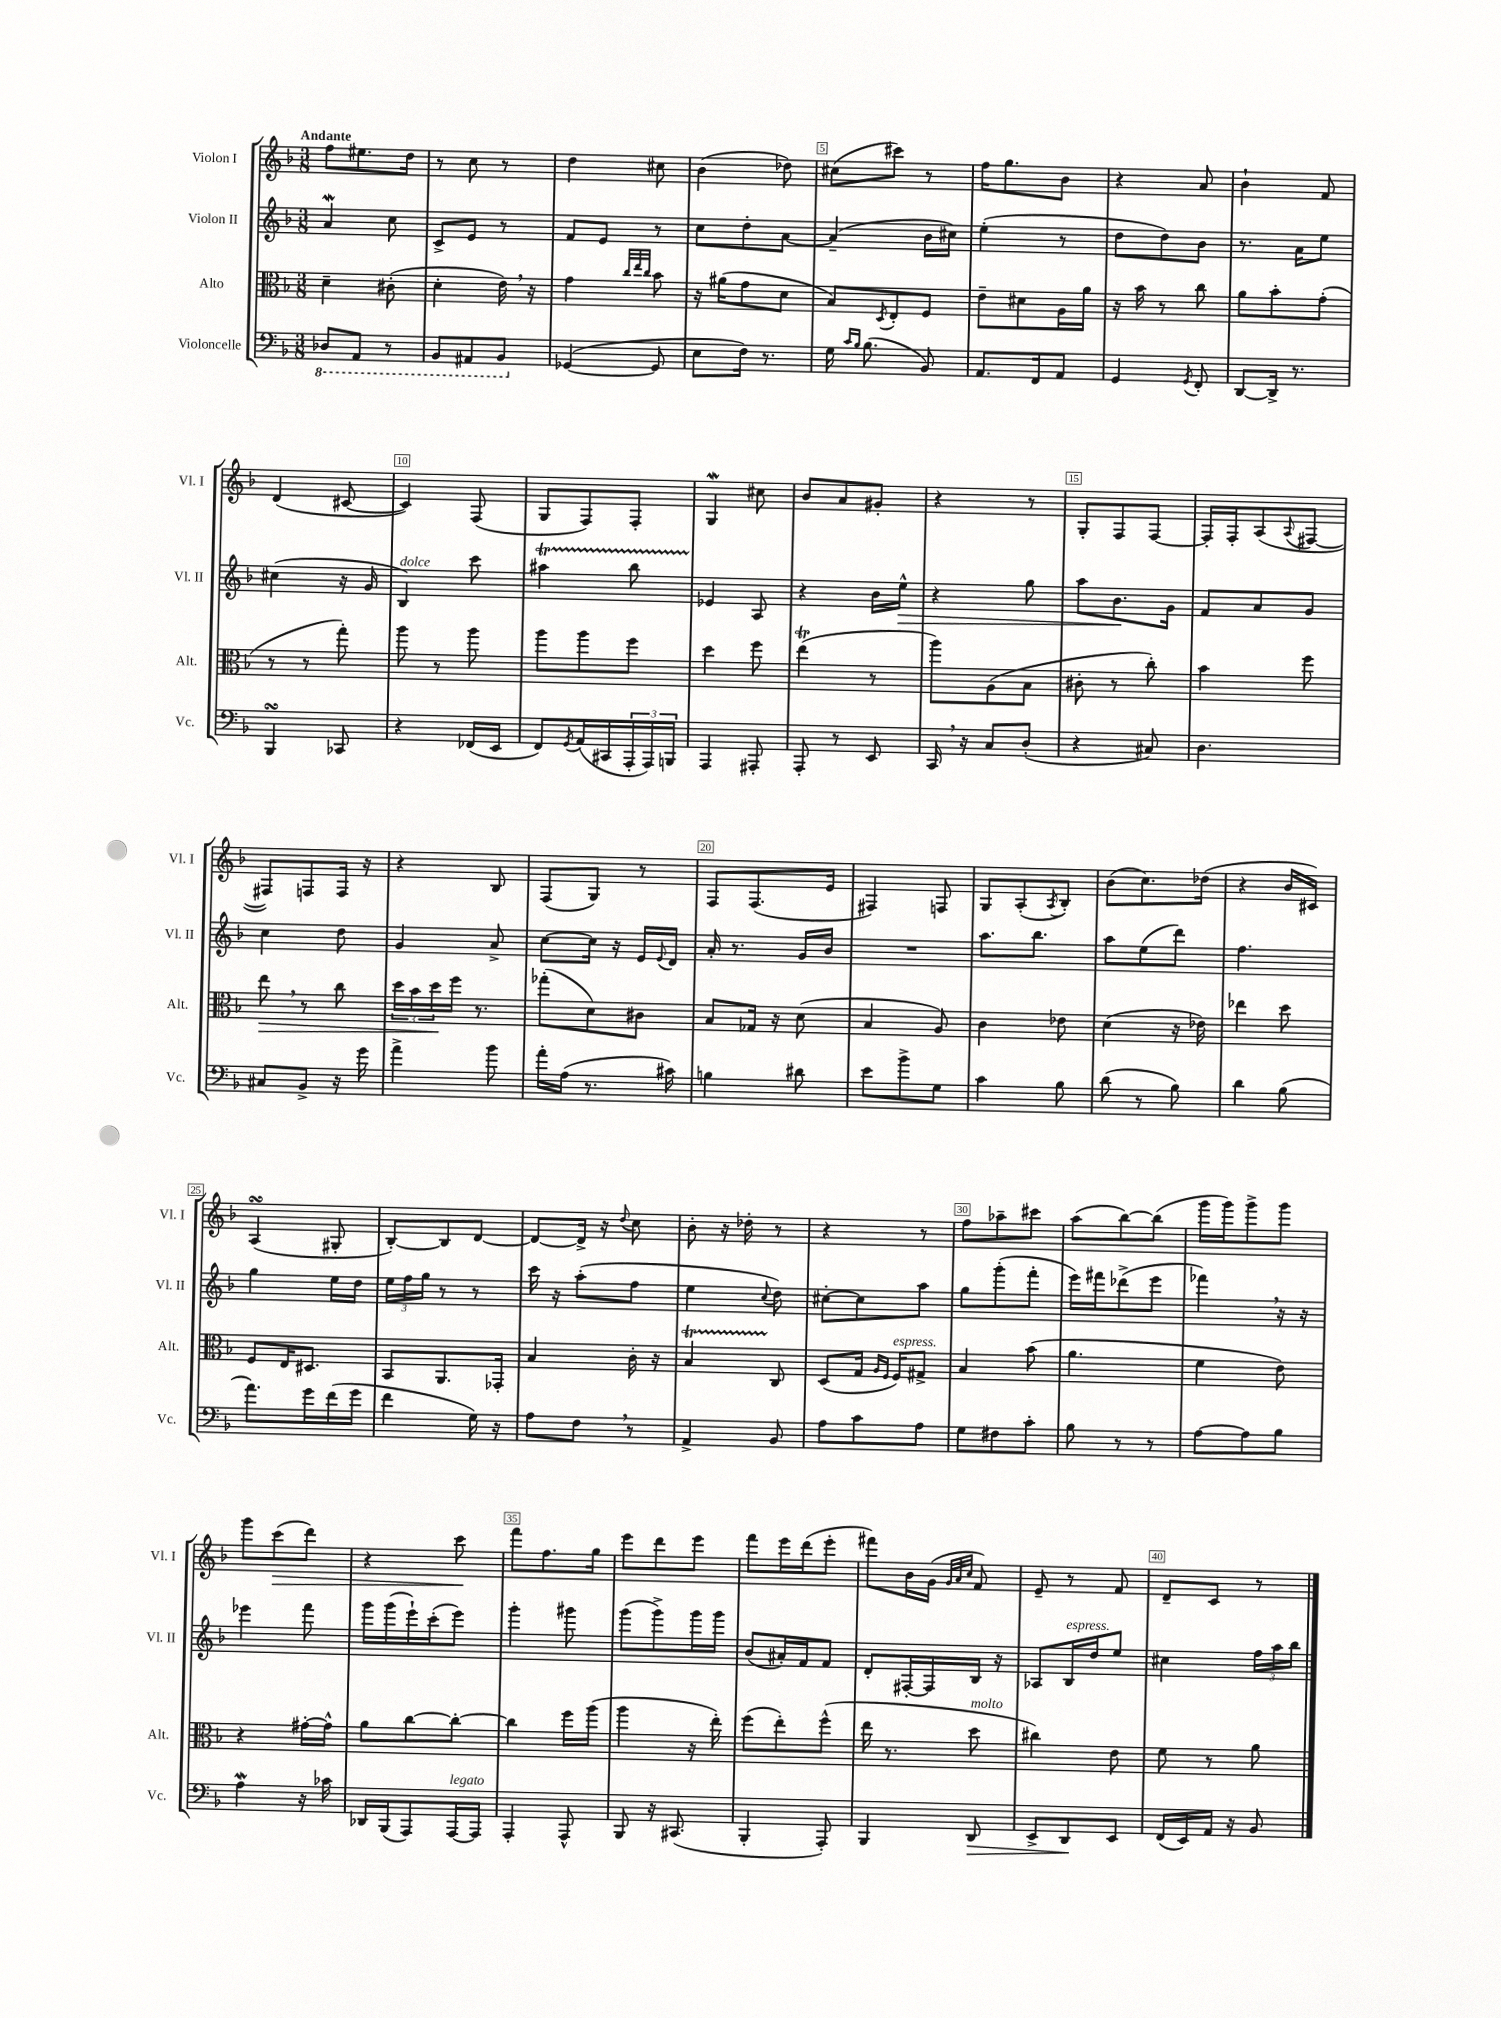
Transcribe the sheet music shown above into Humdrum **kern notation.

**kern	**dynam	**kern	**dynam	**kern	**dynam	**kern	**dynam
*part4	*part4	*part3	*part3	*part2	*part2	*part1	*part1
*staff4	*staff4	*staff3	*staff3	*staff2	*staff2	*staff1	*staff1
*I"Violoncelle	*	*I"Alto	*	*I"Violon II	*	*I"Violon I	*
*I'Vc.	*	*I'Alt.	*	*I'Vl. II	*	*I'Vl. I	*
*clefF4	*	*clefC3	*	*clefG2	*	*clefG2	*
*k[b-]	*	*k[b-]	*	*k[b-]	*	*k[b-]	*
*M3/8	*	*M3/8	*	*M3/8	*	*M3/8	*
*8ba	*	*	*	*	*	*	*
=1	=1	=1	=1	=1	=1	=1	=1
!	!	!	!	!	!	!LO:TX:a:B:t=Andante	!
8DD-X/L	.	4d~\	.	4aW/	.	8ff\L	.
8AAA/J	.	.	.	.	.	8.ee#X\	.
8r	.	(8c#X'\	.	8cc\	.	.	.
.	.	.	.	.	.	16dd\Jk	.
=2	=2	=2	=2	=2	=2	=2	=2
8BBB-/L	.	4d'\	.	8c^/L	.	8r	.
8AAA#X/	.	.	.	8e/J	.	8cc\	.
8BBB-/J	.	16e,\)	.	8r	.	8r	.
.	.	16r	.	.	.	.	.
=3	=3	=3	=3	=3	=3	=3	=3
*X8ba	*	*	*	*	*	*	*
([4GG-X/	.	4g\	.	8f/L	.	4dd\	.
.	.	.	.	8e/J	.	.	.
.	.	32qqcc/LLL	.	.	.	.	.
.	.	32qqee/	.	.	.	.	.
.	.	32qqcc/JJJ	.	.	.	.	.
8GG-/]	.	8b-\	.	8r	.	8cc#X\	.
=4	=4	=4	=4	=4	=4	=4	=4
8E\L	.	16r	.	8cc\L	.	(4b-\	.
.	.	(16a#X\KL	.	.	.	.	.
16F\Jk)	.	8g\	.	8dd'\	.	.	.
8.r	.	.	.	.	.	.	.
.	.	8d\J	.	[8a\J	.	8dd-X\)	.
=5	=5	=5	=5	=5	=5	=5	=5
16G\	.	8B-/L)	.	(4a~/]	.	(8cc#X\L	.
16qqc/LL	.	.	.	.	.	.	.
16qqB-/JJ	.	.	.	.	.	.	.
(8.B-\	.	.	.	.	.	.	.
.	.	8qD/	.	.	.	.	.
.	.	8E'/	.	.	.	8ccc#X\J)	.
8BB-/)	.	8F/J	.	16b-\LL	.	8r	.
.	.	.	.	16cc#X\JJ)	.	.	.
=6	=6	=6	=6	=6	=6	=6	=6
8.AA/L	.	8e~\L	.	(4ee'\	.	16ff\KL	.
.	.	.	.	.	.	8.gg\	.
.	.	8d#X\	.	.	.	.	.
16FF/k	.	.	.	.	.	.	.
8AA/J	.	16A\L	.	8r	.	8b-\J	.
.	.	16a\JJ	.	.	.	.	.
=7	=7	=7	=7	=7	=7	=7	=7
4GG/	.	16r	.	8dd\L	.	4r	.
.	.	16b-\	.	.	.	.	.
.	.	8r	.	8dd\)	.	.	.
8qGG/	.	.	.	.	.	.	.
8FF'/	.	8cc\	.	8b-\J	.	8a/	.
=8	=8	=8	=8	=8	=8	=8	=8
[8DD/L	.	8a\L	.	8.r	.	4b-`\	.
16DD^/Jk]	.	8b-'\	.	.	.	.	.
8.r	.	.	.	16a\KL	.	.	.
.	.	(8g'\J	.	8ee\J	.	8f/	.
!!LO:LB:g=z
=9	=9	=9	=9	=9	=9	=9	=9
4BBB-sSSs/	.	8r	.	(4cc#X\	.	(4d/	.
.	.	8r	.	.	.	.	.
8CC-X/	.	8gg'\)	.	16r	.	[8c#X/	.
.	.	.	.	16g/	.	.	.
=10	=10	=10	=10	=10	=10	=10	=10
!	!	!	!	!LO:TX:a:i:t=dolce	!	!	!
4r	.	8aa\	.	4B-/)	.	4c#/])	.
.	.	8r	.	.	.	.	.
(16FF-X/LL	.	8aa\	.	8ccc\	.	(8F/	.
16EE/JJ	.	.	.	.	.	.	.
=11	=11	=11	=11	=11	=11	=11	=11
8FF/L)	.	8aa\L	.	4aa#Xt\	.	8G/L	.
8qGG/	.	.	.	.	.	.	.
(16AA/L	.	8aa\	.	.	.	8F/)	.
16CC#X/	.	.	.	.	.	.	.
24AAA'/	.	8ff\J	.	8bb-TTT\	.	8F'/J	.
24AAA/)	.	.	.	.	.	.	.
24BBBn/JJ	.	.	.	.	.	.	.
=12	=12	=12	=12	=12	=12	=12	=12
4AAA/	.	4dd\	.	4e-X/	.	4GW/	.
8AAA#X'/	.	8ff\	.	8A/	.	8cc#X\	.
=13	=13	=13	=13	=13	=13	=13	=13
8AAA'/	.	(4eet\	.	4r	.	8b-/L	.
8r	.	.	.	.	.	8a/	.
8EE/	.	8r	.	16b-\LL	.	8g#X'/J	.
!	!	!	!	!	!LO:HP:b	!	!
.	.	.	.	16ee^^\JJ	>	.	.
=14	=14	=14	=14	=14	=14	=14	=14
16CC,/	.	8aa\L)	.	4r	.	4r	.
16r	.	.	.	.	.	.	.
8C/L	.	(8A\	.	.	.	.	.
(8D'/J	.	8B-\J	.	8gg\	.	8r	.
=15	=15	=15	=15	=15	=15	=15	=15
4r	.	8c#X'\	.	8aa\L	.	8G'/L	.
.	.	8r	.	8.b-\	.	8F/	.
8C#X/)	.	8cc'\)	.	.	.	[8F/J	.
.	.	.	.	16g\Jk	]	.	.
=16	=16	=16	=16	=16	=16	=16	=16
4.D\	.	4b-\	.	8f/L	.	16F'/LL]	.
.	.	.	.	.	.	16F'/J	.
.	.	.	.	8a/	.	(8A/	.
.	.	.	.	.	.	8qqA/	.
.	.	8ff\	.	8g/J	.	[8F#X/J	.
!!LO:LB:g=z
=17	=17	=17	=17	=17	=17	=17	=17
!	!	!	!LO:HP:b	!	!	!	!
8C#X/L	.	8ee,\	>	4cc\	.	8F#X/L])	.
8BB-^/J	.	8r	.	.	.	8Fn/	.
16r	.	8cc\	.	8dd\	.	16F/Jk	.
16g\	.	.	.	.	.	16r	.
=18	=18	=18	=18	=18	=18	=18	=18
4a^\	.	24dd\LL	.	4g/	.	4r	.
.	.	24b-\	.	.	.	.	.
.	.	24dd\	.	.	.	.	.
.	.	16ff\JJ	]	.	.	.	.
.	.	8.r	.	.	.	.	.
8b-\	.	.	.	8a^/	.	8B-/	.
=19	=19	=19	=19	=19	=19	=19	=19
16a'\LL	.	(8gg-X'\L	.	[8cc\L	.	(8F/L	.
(16A\JJ	.	.	.	.	.	.	.
8.r	.	8d\)	.	16cc\Jk]	.	8G/J)	.
.	.	.	.	16r	.	.	.
.	.	8c#X\J	.	16e/LL	.	8r	.
.	.	.	.	8qqe/	.	.	.
16c#X\)	.	.	.	16d/JJ	.	.	.
=20	=20	=20	=20	=20	=20	=20	=20
4Bn\	.	8B-/L	.	16a'/	.	8F/L	.
.	.	.	.	8.r	.	.	.
.	.	16G-X/Jk	.	.	.	(8.F/	.
.	.	16r	.	.	.	.	.
8d#X\	.	(8d\	.	16g/LL	.	.	.
.	.	.	.	16b-/JJ	.	16e/Jk	.
=21	=21	=21	=21	=21	=21	=21	=21
8e\L	.	4B-/	.	4.r	.	4F#X/)	.
8b-^\	.	.	.	.	.	.	.
8G\J	.	8A/)	.	.	.	8Fn/	.
=22	=22	=22	=22	=22	=22	=22	=22
4c\	.	4c\	.	8.aa\L	.	8G/L	.
.	.	.	.	.	.	(8A'/	.
.	.	.	.	8.bb-\J	.	.	.
.	.	.	.	.	.	8qA/	.
8B-\	.	8e-X\	.	.	.	8B-'/J)	.
=23	=23	=23	=23	=23	=23	=23	=23
(8d\	.	(4d\	.	8aa\L	.	(8b-\L	.
8r	.	.	.	(8ee\	.	8.cc\)	.
8B-\)	.	16r	.	8ddd\J)	.	.	.
.	.	16e-X\)	.	.	.	(16dd-X\Jk	.
=24	=24	=24	=24	=24	=24	=24	=24
4d\	.	4ee-X\	.	4.ff\	.	4r	.
(8B-\	.	8dd\	.	.	.	16b-/LL	.
.	.	.	.	.	.	16c#X/JJ)	.
!!LO:LB:g=z
=25	=25	=25	=25	=25	=25	=25	=25
8.a\L)	.	8F/L	.	4gg\	.	(4AsSsS/	.
.	.	16E/K	.	.	.	.	.
16g\L	.	8.D#X/J	.	.	.	.	.
(16f\	.	.	.	16ee\LL	.	8G#X'/	.
16g\JJ	.	.	.	16dd\JJ	.	.	.
=26	=26	=26	=26	=26	=26	=26	=26
4f\	.	8BB-/L	.	24ee\LL	.	[8B-'/L)	.
.	.	.	.	24ff\	.	.	.
.	.	.	.	24gg\JJ	.	.	.
.	.	8.AA/	.	8r	.	8B-/]	.
16G\)	.	.	.	8r	.	[8d/J	.
16r	.	16GG-X'/Jk	.	.	.	.	.
=27	=27	=27	=27	=27	=27	=27	=27
8A\L	.	4B-/	.	16ccc\	.	8d/L_	.
.	.	.	.	16r	.	.	.
8F,\J	.	.	.	(8aa'\L	.	16d^/Jk]	.
.	.	.	.	.	.	16r	.
.	.	.	.	.	.	8qqdd/	.
8r	.	16c'\	.	8ff\J	.	8cc\	.
.	.	16r	.	.	.	.	.
=28	=28	=28	=28	=28	=28	=28	=28
4AA^/	.	4B-T/	.	4ee\	.	8b-'\	.
.	.	.	.	.	.	16r	.
.	.	.	.	.	.	16dd-X'\	.
.	.	.	.	8qqcc/	.	.	.
8BB-/	.	8C/	.	8dd\)	.	8r	.
=29	=29	=29	=29	=29	=29	=29	=29
8A\L	.	(8D/L	.	[8cc#X'\L	.	4r	.
8c\	.	16G/Jk	.	8cc#\]	.	.	.
.	.	16qqA/LL	.	.	.	.	.
.	.	16qqF/JJ	.	.	.	.	.
!	!	!LO:TX:a:i:t=espress.	!	!	!	!	!
.	.	16F/KL)	.	.	.	.	.
8A\J	.	8G#X^/J	.	8aa\J	.	8r	.
=30	=30	=30	=30	=30	=30	=30	=30
8G\L	.	4B-/	.	8gg\L	.	8ff\L	.
8F#X\	.	.	.	(8ggg'\	.	8aa-X~\	.
8c'\J	.	(8b-\	.	8fff'\J	.	8ccc#X\J	.
=31	=31	=31	=31	=31	=31	=31	=31
8B-\	.	4.a\	.	16eee\LL)	.	(8aa\L	.
.	.	.	.	16fff#X\J	.	.	.
8r	.	.	.	(8ddd-X^\	.	[8bb-\)	.
8r	.	.	.	8eee\J	.	(8bb-\J]	.
=32	=32	=32	=32	=32	=32	=32	=32
[8A\L	.	4f\	.	4fff-X,\)	.	16ggg\LL	.
.	.	.	.	.	.	16ggg\J)	.
8A\]	.	.	.	.	.	8ggg^\	.
8B-\J	.	8e\)	.	16r	.	8ggg\J	.
.	.	.	.	16r	.	.	.
!!LO:LB:g=z
=33	=33	=33	=33	=33	=33	=33	=33
4AW\	.	4r	.	4eee-X\	.	8ggg\L	.
!	!	!	!	!	!	!	!LO:HP:b
.	.	.	.	.	.	(8ccc\	>
16r	.	[16g#X'\LL	.	8fff\	.	8ddd\J)	.
16c-X\	.	16g#^^\JJ]	.	.	.	.	.
=34	=34	=34	=34	=34	=34	=34	=34
16DD-X/LL	.	8a\L	.	16ggg\LL	.	4r	.
(16BBB-/J	.	.	.	(16ggg\	.	.	.
8AAA/)	.	[8cc\	.	16eee`\)	.	.	.
.	.	.	.	(16ccc'\J	.	.	.
!LO:TX:a:i:t=legato	!	!	!	!	!	!	!
[16AAA/L	.	8cc'\J_	.	8eee\J)	.	8ccc\	.
16AAA/JJ]	.	.	.	.	.	.	.
.	.	.	.	.	.	.	]
=35	=35	=35	=35	=35	=35	=35	=35
4AAA'/	.	4cc\]	.	4ggg'\	.	8fff\L	.
.	.	.	.	.	.	8.ff\	.
8AAA^^/	.	16ff\LL	.	8ggg#X\	.	.	.
.	.	(16aa\JJ	.	.	.	16gg\Jk	.
=36	=36	=36	=36	=36	=36	=36	=36
8BBB-/	.	4aa\	.	(8ggg\L	.	8eee\L	.
16r	.	.	.	8ggg^\)	.	8ddd\	.
(8.CC#X/	.	.	.	.	.	.	.
.	.	16r	.	16ggg\L	.	8eee\J	.
.	.	16ee'\)	.	16ggg\JJ	.	.	.
=37	=37	=37	=37	=37	=37	=37	=37
4BBB-'/	.	(8ff\L	.	(8b-/L	.	8fff\L	.
.	.	8ee'\)	.	16a#X'/L)	.	16eee\L	.
.	.	.	.	16f/J	.	(16ddd\J	.
8AAA'/)	.	(8ff^^\J	.	8f/J	.	8eee'\J	.
=38	=38	=38	=38	=38	=38	=38	=38
4BBB-/	.	16ee\	.	8d'/L	.	8fff#X\L)	.
.	.	8.r	.	.	.	.	.
.	.	.	.	[16F#X'/L	.	16b-\L	.
.	.	.	.	16F#/]	.	(16g\JJ	.
.	.	.	.	.	.	32qqg/LLL	.
.	.	.	.	.	.	32qqa/	.
.	.	.	.	.	.	32qqcc/JJJ	.
!	!	!LO:TX:a:i:t=molto	!	!	!	!	!
!	!LO:HP:b	!	!	!	!	!	!
8DD/	>	8dd\	.	16B-/JJ	.	8f/)	.
.	.	.	.	16r	.	.	.
=39	=39	=39	=39	=39	=39	=39	=39
8EE^/L	.	4cc#X\)	.	8A-X/L	.	8e~/	.
!	!	!	!	!LO:TX:a:i:t=espress.	!	!	!
8DD/	.	.	.	16B-/L	.	8r	.
.	.	.	.	16dd/J	.	.	.
8EE/J	]	8e\	.	8ee/J	.	8f/	.
=40	=40	=40	=40	=40	=40	=40	=40
(16FF/LL	.	8f\	.	4cc#X\	.	8d~/L	.
16EE/)	.	.	.	.	.	.	.
16AA/JJ	.	8r	.	.	.	8c/J	.
16r	.	.	.	.	.	.	.
8BB-/	.	8a\	.	24ff\LL	.	8r	.
.	.	.	.	24aa\	.	.	.
.	.	.	.	24bb-\JJ	.	.	.
==	==	==	==	==	==	==	==
*-	*-	*-	*-	*-	*-	*-	*-
